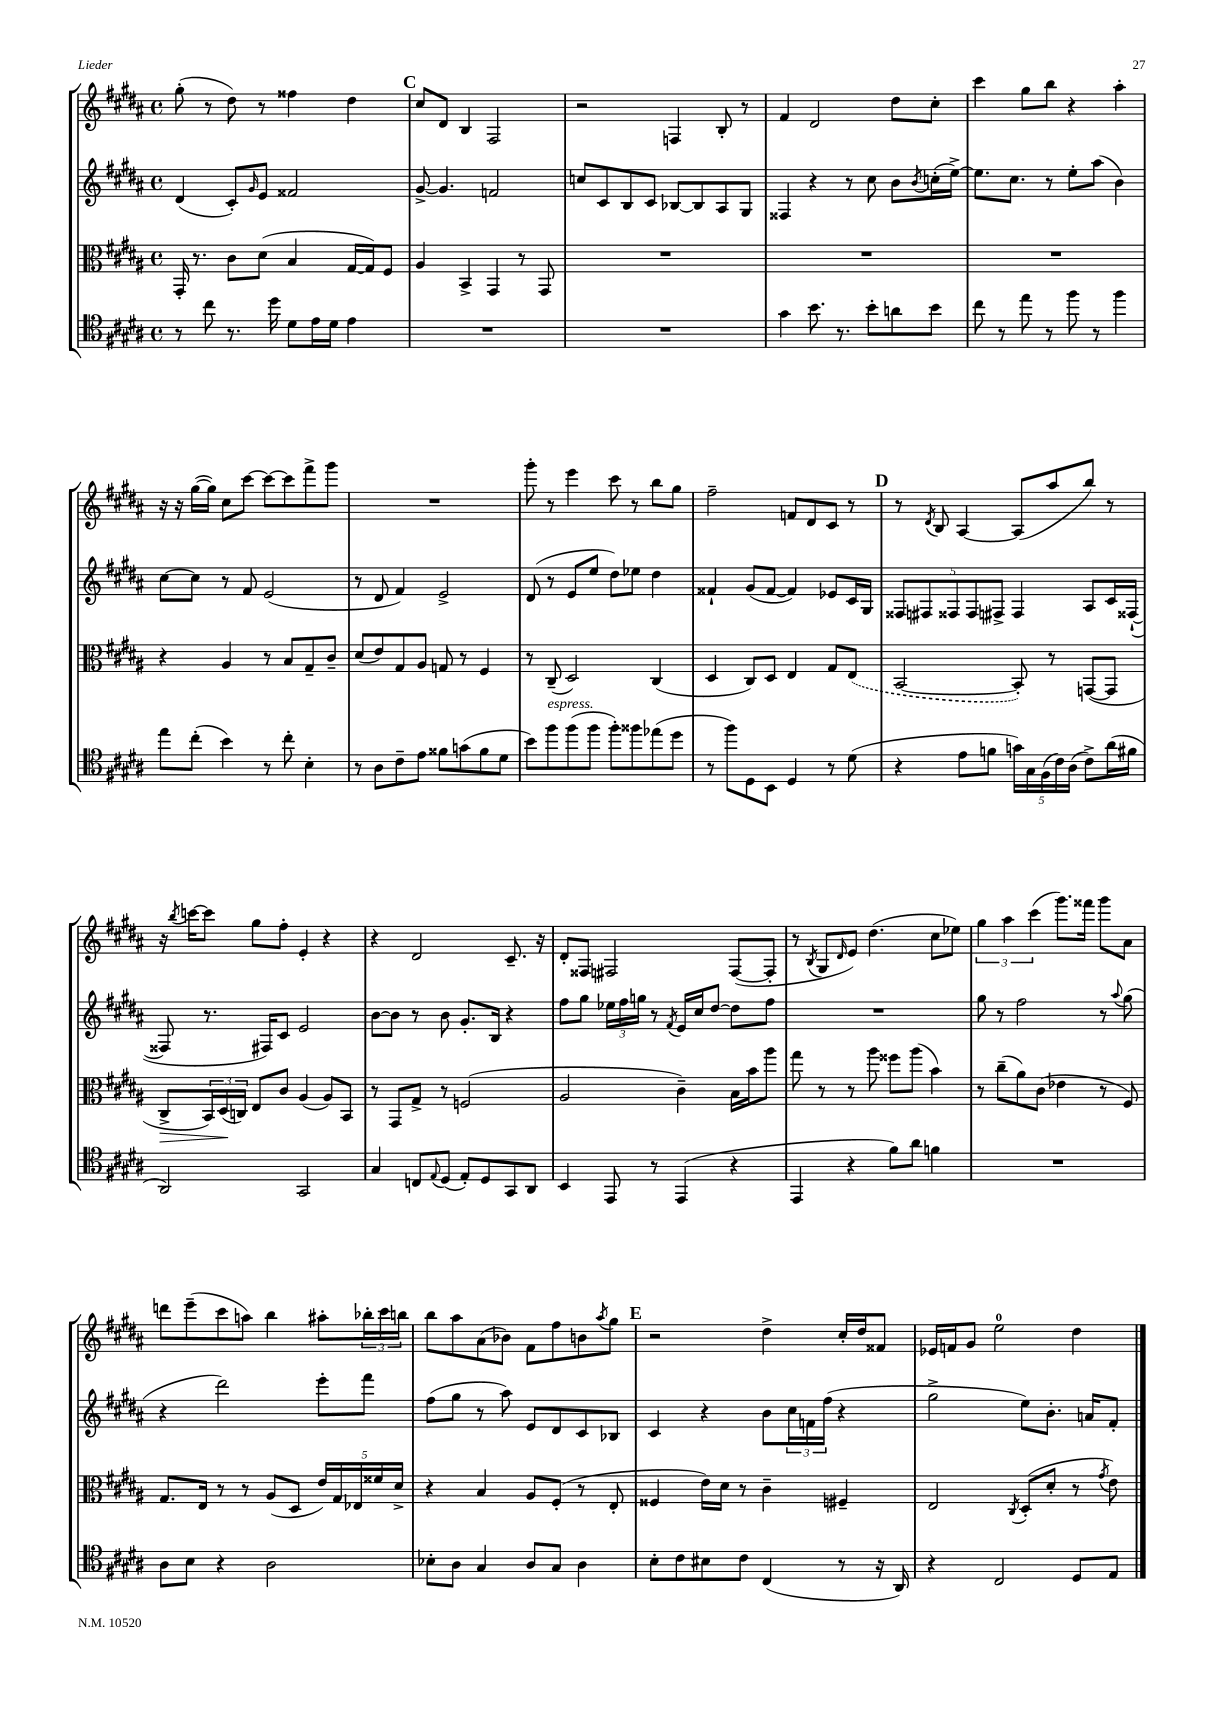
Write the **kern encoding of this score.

**kern	**kern	**kern	**kern
*staff4	*staff3	*staff2	*staff1
*clefC4	*clefC3	*clefG2	*clefG2
*k[f#c#g#d#a#]	*k[f#c#g#d#a#]	*k[f#c#g#d#a#]	*k[f#c#g#d#a#]
*M4/4	*M4/4	*M4/4	*M4/4
*met(c)	*met(c)	*met(c)	*met(c)
8r	16GG#'	(4d#	(8gg#'
.	8.r	.	.
8cc#	.	.	8r
8.r	8c#	8c#')	8dd#)
.	.	16qqg#	.
.	(8d#	8e	8r
16dd#	.	.	.
8d#	4B	2f##	4ff##
16e	.	.	.
16d#	.	.	.
4e	[16G#	.	4dd#
.	16G#])	.	.
.	8F#	.	.
=	=	=	=
1r	4A#	[8g#^	8cc#
.	.	4.g#]	8d#
.	4BB^	.	4B
.	4GG#	2f	2F#
.	8r	.	.
.	8GG#	.	.
=	=	=	=
1r	1r	8cc	2r
.	.	8c#	.
.	.	8B	.
.	.	8c#	.
.	.	[8B-	4F
.	.	8B-]	.
.	.	8A#	8B'
.	.	8G#	8r
=	=	=	=
4g#	1r	4F##	4f#
8.b	.	4r	2d#
8.r	.	.	.
.	.	8r	.
8b'	.	8cc#	.
8a	.	8b	8dd#
.	.	8qb	.
8b	.	(16cc'	8cc#'
.	.	[16ee^)	.
=	=	=	=
8cc#	1r	8.ee]	4ccc#
8r	.	.	.
.	.	8.cc#	.
8ee	.	.	8gg#
8r	.	8r	8bb
8ff#	.	8ee'	4r
8r	.	(8aa#	.
4ff#	.	4b)	4aa#'
=	=	=	=
8ee	4r	[8cc#	16r
.	.	.	16r
(8cc#'	.	8cc#]	([16gg#
.	.	.	16gg#])
4b)	4A#	8r	8cc#
.	.	8f#	[8ccc#
8r	8r	(2e	8ccc#_
8cc#'	8B	.	8ccc#]
4B'	8G#~	.	8fff#^
.	8c#~	.	8ggg#
=	=	=	=
8r	(8d#	8r	1r
8A#	8e)	8d#	.
8c#~	8G#	4f#)	.
8e	8A#	.	.
8f##	8G	2e^	.
(8g	8r	.	.
8f##	4F#	.	.
8d#	.	.	.
=	=	=	=
8b)	8r	(8d#	8ggg#'
8ff#	(8C#~	8r	8r
(8ff#	2D#)	8e	4eee
8ff#	.	8ee	.
8ff#')	.	8dd#)	8ccc#
8ff##	.	8ee-	8r
(8ee-	(4C#	4dd#	8bb
8dd#	.	.	8gg#
=	=	=	=
8r	4D#	4f##`	2ff#~
8ff#)	.	.	.
8D#	8C#)	(8g#	.
8BB	8D#	[8f##	.
4D#	4E	4f##])	8f
.	.	.	8d#
8r	8G#	8e-	8c#
(8d#	(8E	16c#	8r
.	.	16G#	.
=	=	=	=
4r	[2BB	10F##	8r
.	.	10F#	.
.	.	.	8qd#
.	.	.	8B
.	.	10F##	.
8e	.	.	[4A#
.	.	10F##	.
8f	.	.	.
.	.	10F#^	.
20g)	8BB'])	4F#	(8A#]
20G#	.	.	.
(20F#	.	.	.
.	8r	.	8aa#
20c#)	.	.	.
(20A#	.	.	.
8c#^)	([8GG	8A#	8bb)
(16a#	8GG]	16c#	8r
16f#	.	([16F##`	.
=	=	=	=
2AA#)	8C#^	8F##]	16r
.	.	.	8qbb
.	.	.	[16ccc
.	24BB)	8.r	8ccc]
.	(24D#	.	.
.	24C)	.	.
.	8E	.	8gg#
.	.	16F#)	.
.	8c#	8c#	8ff#'
2GG#	(4A#	2e	4e'
.	8A#)	.	4r
.	8BB	.	.
=	=	=	=
4G#	8r	[8b	4r
.	8GG#	8b]	.
8C	8G#^	8r	2d#
8qqE	.	.	.
(8D#	8r	8b	.
8E')	(2F	8.g#'	.
8D#	.	.	.
.	.	16B	.
8GG#	.	4r	8.c#~
8AA#	.	.	.
.	.	.	16r
=	=	=	=
4BB	2A#	8ff#	8d#'
.	.	8gg#	8F##
8EE	.	24ee-	2F#
.	.	24ff#	.
.	.	24gg	.
8r	.	8r	.
.	.	8qf#	.
(4EE	4c#~)	16e	.
.	.	16cc#	.
.	.	[8dd#	.
4r	16B	8dd#]	([8F#
.	16b	.	.
.	8aa#	8ff#	8F#']
=	=	=	=
4EE	8gg#	1r	8r
.	.	.	8qB
.	8r	.	8G#
.	.	.	16qqd#
4r	8r	.	8e)
.	8aa#	.	(4.dd#
8f#)	8ff##	.	.
8a#	(8aa#	.	.
4f	4b)	.	8cc#
.	.	.	8ee-)
=	=	=	=
1r	8r	8gg#	6gg#
.	(8cc#~	8r	.
.	.	.	6aa#
.	8a#)	2ff#	.
.	.	.	(6ccc#
.	(8c#	.	.
.	4e-	.	8.ggg#)
.	.	.	16fff##
.	8r	8r	8ggg#
.	.	8qqaa#	.
.	8F#)	(8gg#	8a#
=	=	=	=
8A#	8.G#	4r	8ddd
8B	.	.	(8eee~
.	16E	.	.
4r	8r	2ddd#)	8ccc#
.	8r	.	8aa)
2A#	(8A#	.	4bb
.	8D#	.	.
.	20e)	8eee'	8aa#'
.	20G#	.	.
.	20E-	.	.
.	.	8fff#	24bb-'
.	20f##	.	.
.	.	.	24ccc#
.	20d#^	.	.
.	.	.	24bb
=	=	=	=
8B-'	4r	(8ff#	8bb
8A#	.	8gg#	8aa#
4G#	4B	8r	(8a#
.	.	8aa#)	8b-)
8A#	8A#	8e	8f#
8G#	(8F#'	8d#	8ff#
4A#	8r	8c#	8b
.	.	.	8qaa#
.	8E'	8B-	8gg#
=	=	=	=
8B'	4F##	4c#	2r
8c#	.	.	.
8B#	16e)	4r	.
.	16d#	.	.
8c#	8r	.	.
(4C#	4c#~	8b	4dd#^
.	.	24cc#	.
.	.	24f	.
.	.	(24ff#	.
8r	4F#~	4r	16cc#'
.	.	.	16dd#
16r	.	.	8f##
16AA#)	.	.	.
=	=	=	=
4r	2E	2gg#^	16e-
.	.	.	16f
.	.	.	8g#
2C#	.	.	2ee
.	8qC#	.	.
.	(8D#'	8ee)	.
.	8d#'	8.b'	.
8D#	8r	.	4dd#
.	.	16a	.
.	8qg#	.	.
8E	8e)	8f#'	.
==	==	==	==
*-	*-	*-	*-
